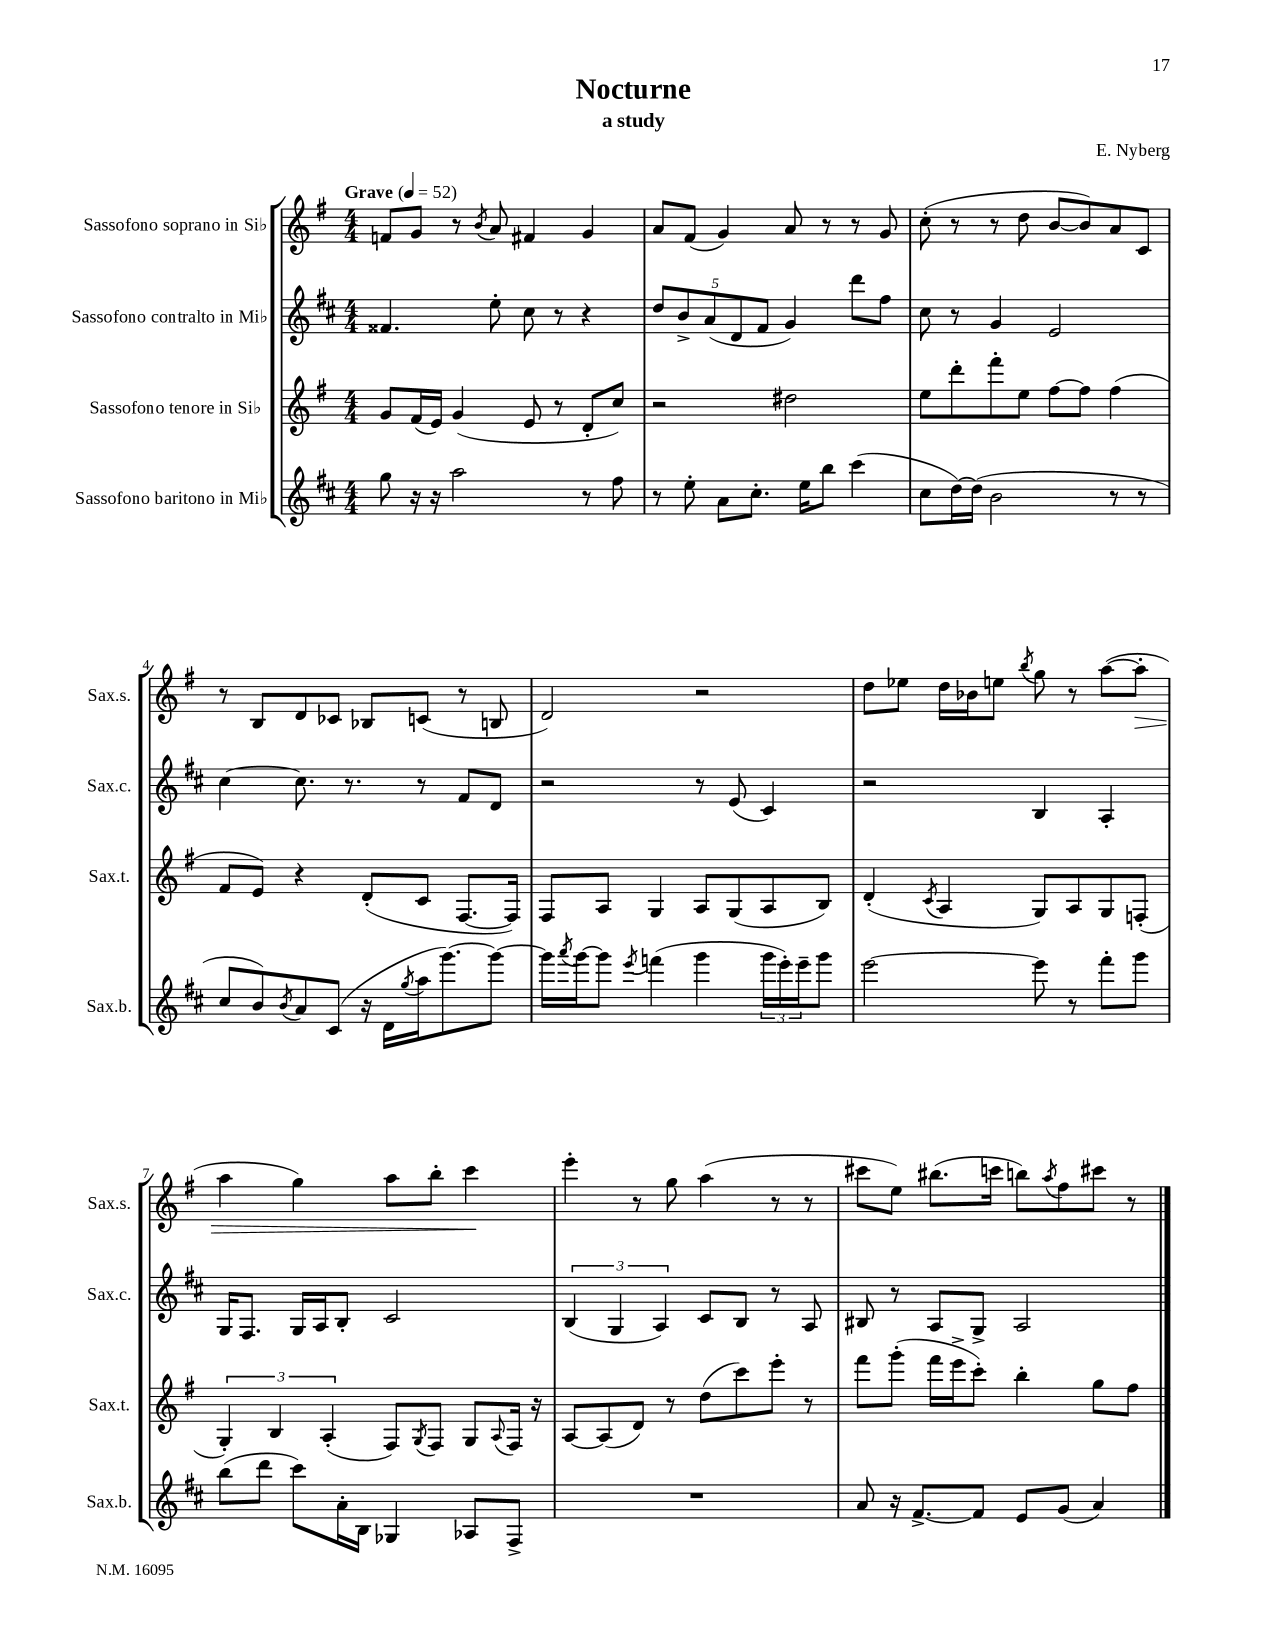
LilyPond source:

\header { title = "Nocturne" composer = "E. Nyberg" subtitle = "a study" }
<<
\new StaffGroup <<
\new Staff = "s0" \with { instrumentName = "Sassofono soprano in Sib" shortInstrumentName = "Sax.s." } {
    \clef treble \key g \major \numericTimeSignature \time 4/4 \tempo "Grave" 4 = 52
    f'8 g'8 r8 \acciaccatura { b'8 } a'8 fis'4 g'4 |
    a'8 fis'8( g'4) a'8 r8 r8 g'8 |
    c''8-.( r8 r8 d''8 b'8~ b'8) a'8 c'8 |
    r8 b8 d'8 ces'8 bes8 c'8( r8 b8 |
    d'2) r2 |
    d''8 ees''8 d''16 bes'16 e''8 \acciaccatura { b''8 } g''8 r8 a''8~( a''8-.\> |
    a''4 g''4) a''8 b''8-. c'''4\! |
    e'''4-. r8 g''8 a''4( r8 r8 |
    cis'''8 e''8) bis''8.( c'''16 b''8) \acciaccatura { a''8 } fis''8 cis'''8 r8 \bar "|." |
}
\new Staff = "s1" \with { instrumentName = "Sassofono contralto in Mib" shortInstrumentName = "Sax.c." } {
    \clef treble \key d \major \numericTimeSignature \time 4/4
    fisis'4. e''8-. cis''8 r8 r4 |
    \tuplet 5/4 { d''8 b'8-> a'8( d'8 fis'8 } g'4) d'''8 fis''8 |
    cis''8 r8 g'4 e'2 |
    cis''4~ cis''8. r8. r8 fis'8 d'8 |
    r2 r8 e'8( cis'4) |
    r2 b4 a4-. |
    g16 fis8. g16 a16 b8-. cis'2 |
    \tuplet 3/2 { b4( g4 a4) } cis'8 b8 r8 a8 |
    bis8 r8 a8 g8-> a2 \bar "|." |
}
\new Staff = "s2" \with { instrumentName = "Sassofono tenore in Sib" shortInstrumentName = "Sax.t." } {
    \clef treble \key g \major \numericTimeSignature \time 4/4
    g'8 fis'16( e'16) g'4( e'8 r8 d'8-. c''8) |
    r2 dis''2 |
    e''8 d'''8-. fis'''8-. e''8 fis''8~ fis''8 fis''4( |
    fis'8 e'8) r4 d'8-.( c'8 fis8.~ fis16) |
    fis8 a8 g4 a8 g8( a8 b8) |
    d'4-.( \acciaccatura { c'8 } a4 g8) a8 g8 f8-.( |
    \tuplet 3/2 { g4-.) b4 a4-.( } fis8) \acciaccatura { g8 } fis8 g8 \appoggiatura { a8 } fis16 r16 |
    a8~ a8( d'8) r8 d''8( c'''8) e'''8-. r8 |
    fis'''8 g'''8-.( fis'''16 e'''16-> c'''8-.) b''4-. g''8 fis''8 \bar "|." |
}
\new Staff = "s3" \with { instrumentName = "Sassofono baritono in Mib" shortInstrumentName = "Sax.b." } {
    \clef treble \key d \major \numericTimeSignature \time 4/4
    g''8 r16 r16 a''2 r8 fis''8 |
    r8 e''8-. a'8 cis''8.-. e''16 b''8 cis'''4( |
    cis''8 d''16~) d''16( b'2 r8 r8 |
    cis''8 b'8) \acciaccatura { b'8 } a'8 cis'8( r16 d'16 \acciaccatura { g''8 } a''16 g'''8.~) g'''8~ |
    g'''16 \acciaccatura { a'''8 } g'''16~ g'''8 \acciaccatura { e'''8 } f'''4( g'''4 \tuplet 3/2 { g'''16 e'''16-.) e'''16-- } g'''8 |
    e'''2~ e'''8 r8 fis'''8-. g'''8 |
    b''8( d'''8 cis'''8) a'16-. b16 ges4 aes8 fis8-> |
    R1 |
    a'8 r16 fis'8.~-> fis'8 e'8 g'8( a'4) \bar "|." |
}
>>
>>
